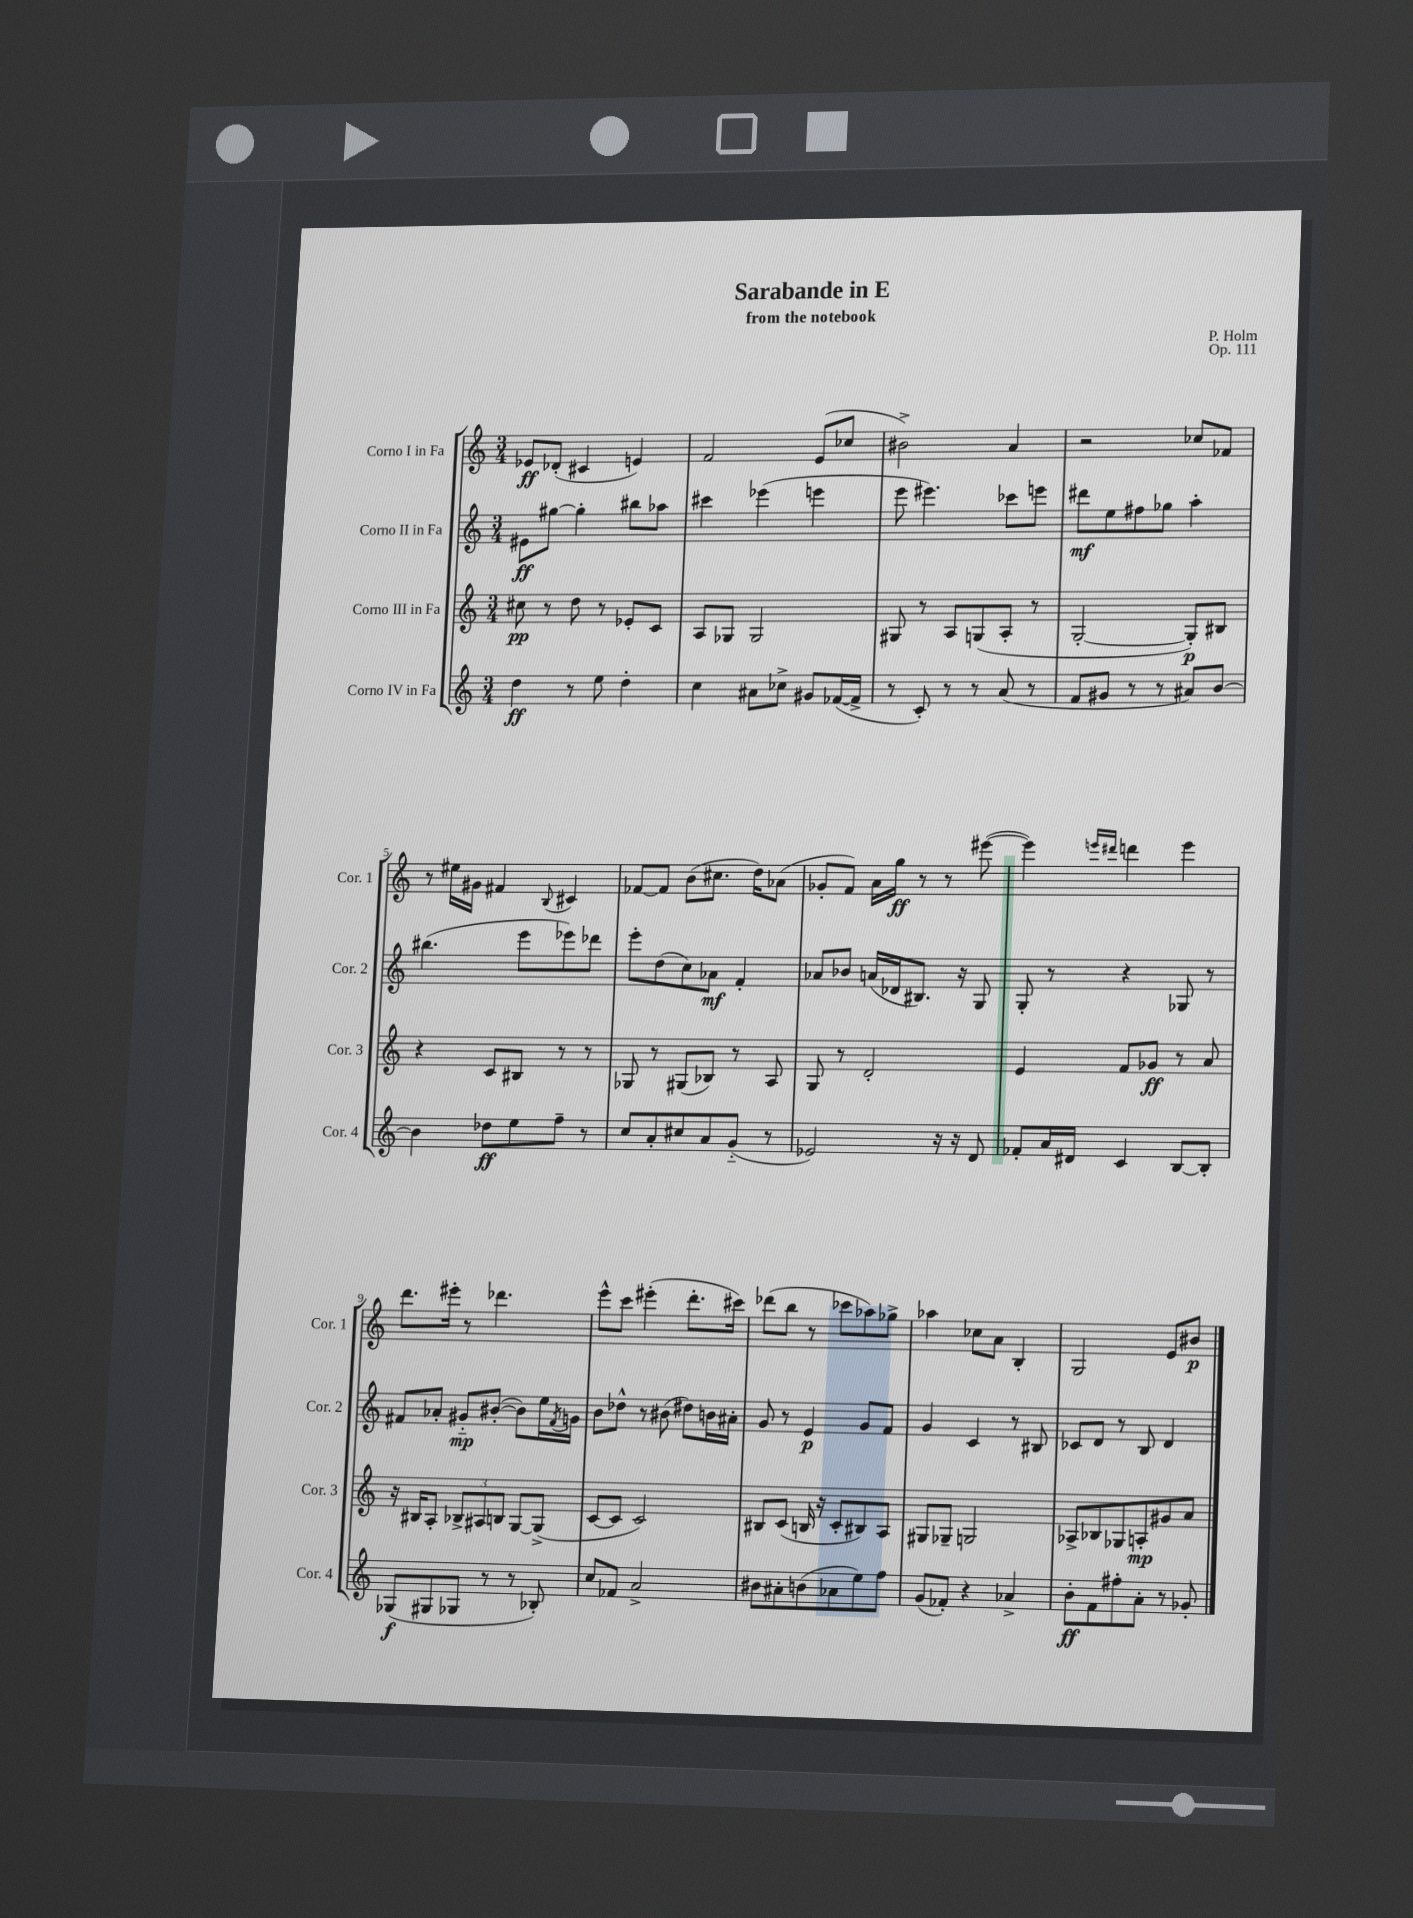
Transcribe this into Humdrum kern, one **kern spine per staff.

**kern	**kern	**kern	**kern
*staff4	*staff3	*staff2	*staff1
*clefG2	*clefG2	*clefG2	*clefG2
*k[]	*k[]	*k[]	*k[]
*M3/4	*M3/4	*M3/4	*M3/4
4dd\	8cc#\	8e#\L	8e-/L
.	8r	[8gg#\J	(8d-'/J
8r	8dd\	4gg#'\]	4c#/
8ee\	8r	.	.
4dd'\	8e-'/L	8bb#\L	4e/)
.	8c/J	8aa-\J	.
=	=	=	=
4cc\	8A/L	4ccc#\	2f/
.	8G-/J	.	.
8a#\L	2G-/	(4eee-\	.
8cc-^\J	.	.	.
8g#/L	.	4eee\	(8e/L
([16f-/L	.	.	8cc-/J
16f-^/]JJ	.	.	.
=	=	=	=
8r	8G#/	8eee\	2b#^\)
8c'/)	8r	4.eee#\)	.
8r	8A/L	.	.
8r	(8G/	.	.
(8a/	8A'/J	8ccc-\L	4a/
8r	8r	8eee\J	.
=	=	=	=
8f/L	[2G'/	8ddd#\L	2r
8g#/J	.	8ee\	.
8r	.	8ff#\	.
8r	.	8gg-\J	.
8a#/L)	8G'/]L)	4aa'\	8cc-/L
[8b/J	8B#/J	.	8f-/J
=	=	=	=
4b\]	4r	(4.bb#\	8r
.	.	.	16ee#\LL
.	.	.	16g#\JJ
8dd-\L	8c/L	.	4f#/
8ee\	8B#/J	8eee\L	.
.	.	.	8qqB/
8ff~\J	8r	8eee-\)	4c#/
8r	8r	8ddd-\J	.
=	=	=	=
8cc/L	8G-/	8eee'\L	[8f-/L
8a'/	8r	(8dd\	8f-/]J
8cc#/	(8G#/L	8cc\)	(8b\L
8a/	8B-/J)	8a-\J	8.cc#\J
(8g'~/J	8r	4f'/	.
.	.	.	16dd\LK)
8r	8A/	.	(8a-\J
=	=	=	=
2e-/)	8G/	8a-/L	8g-'/L
.	8r	8b-/J	8f/J)
.	2d'/	(16a/LL	16a\LL
.	.	16d-/J	16gg\JJ
.	.	8.B#/J)	8r
16r	.	.	8r
16r	.	16r	.
8d/	.	8G/	([8eee#\
=	=	=	=
8f-'/L	4e/	8G'/	4eee#\])
16a/L	.	8r	.
16d#/JJ	.	.	.
.	.	.	16qqeee/LL
.	.	.	16qqddd#/JJ
4c/	8f/L	4r	4ddd\
.	8g-/J	.	.
[8B/L	8r	8G-/	4eee\
8B'/]J	8a/	8r	.
=	=	=	=
(8G-/L	16r	8f#/L	8.ddd\L
.	16B#/LK	.	.
8G#/	8A'/J	8a-'/J	.
.	.	.	16eee#'\Jk
8G-/J	12B-^/L	8g#'~/L	8r
.	12A#/	.	.
8r	.	([8b#'/J	4.ddd-\
.	12B/J	.	.
8r	[8G/L	8b#\]L)	.
8B-'/)	(8G^/]J	16ee\L	.
.	.	8qf#/	.
.	.	16g\JJ	.
=	=	=	=
8cc/L	[8c/L	8b\L	8eee^^\L
8f-/J	8c/]J	8dd-^^\J	8ccc\J
2a^/	2c/)	8r	(4eee#'\
.	.	(8b#\	.
.	.	8dd#\L)	8.ddd'\L
.	.	16b\L	.
.	.	16a#'\JJ	16ccc#\Jk)
=	=	=	=
8b#\L	8B#/L	8g/	(8ddd-\L
8a#'\	(8c/J	8r	8bb\J
(8b\	16B/	4e/	8r
.	16r	.	.
8a-\	8c'/L	.	8ccc-\L
8ee\)	8B#/)	8g/L	8aa-\)
8ff\J	8A/J	8f/J	8gg-^\J
=	=	=	=
(8g/L	8G#/L	4g/	4aa-\
8f-'/J)	8G-~/J	.	.
4r	2G/	4c/	8cc-\L
.	.	.	8a\J
4a-^/	.	8r	4B'/
.	.	8B#/	.
=	=	=	=
8b'\L	8A-^/L	8c-/L	2G/
8f\	8B-/	8d/J	.
8ff#'\	8G-/	8r	.
8a'\J	8A'/	8B/	.
8r	8g#/	4d/	8e/L
8g-'/	8a/J	.	8b#/J
==	==	==	==
*-	*-	*-	*-
